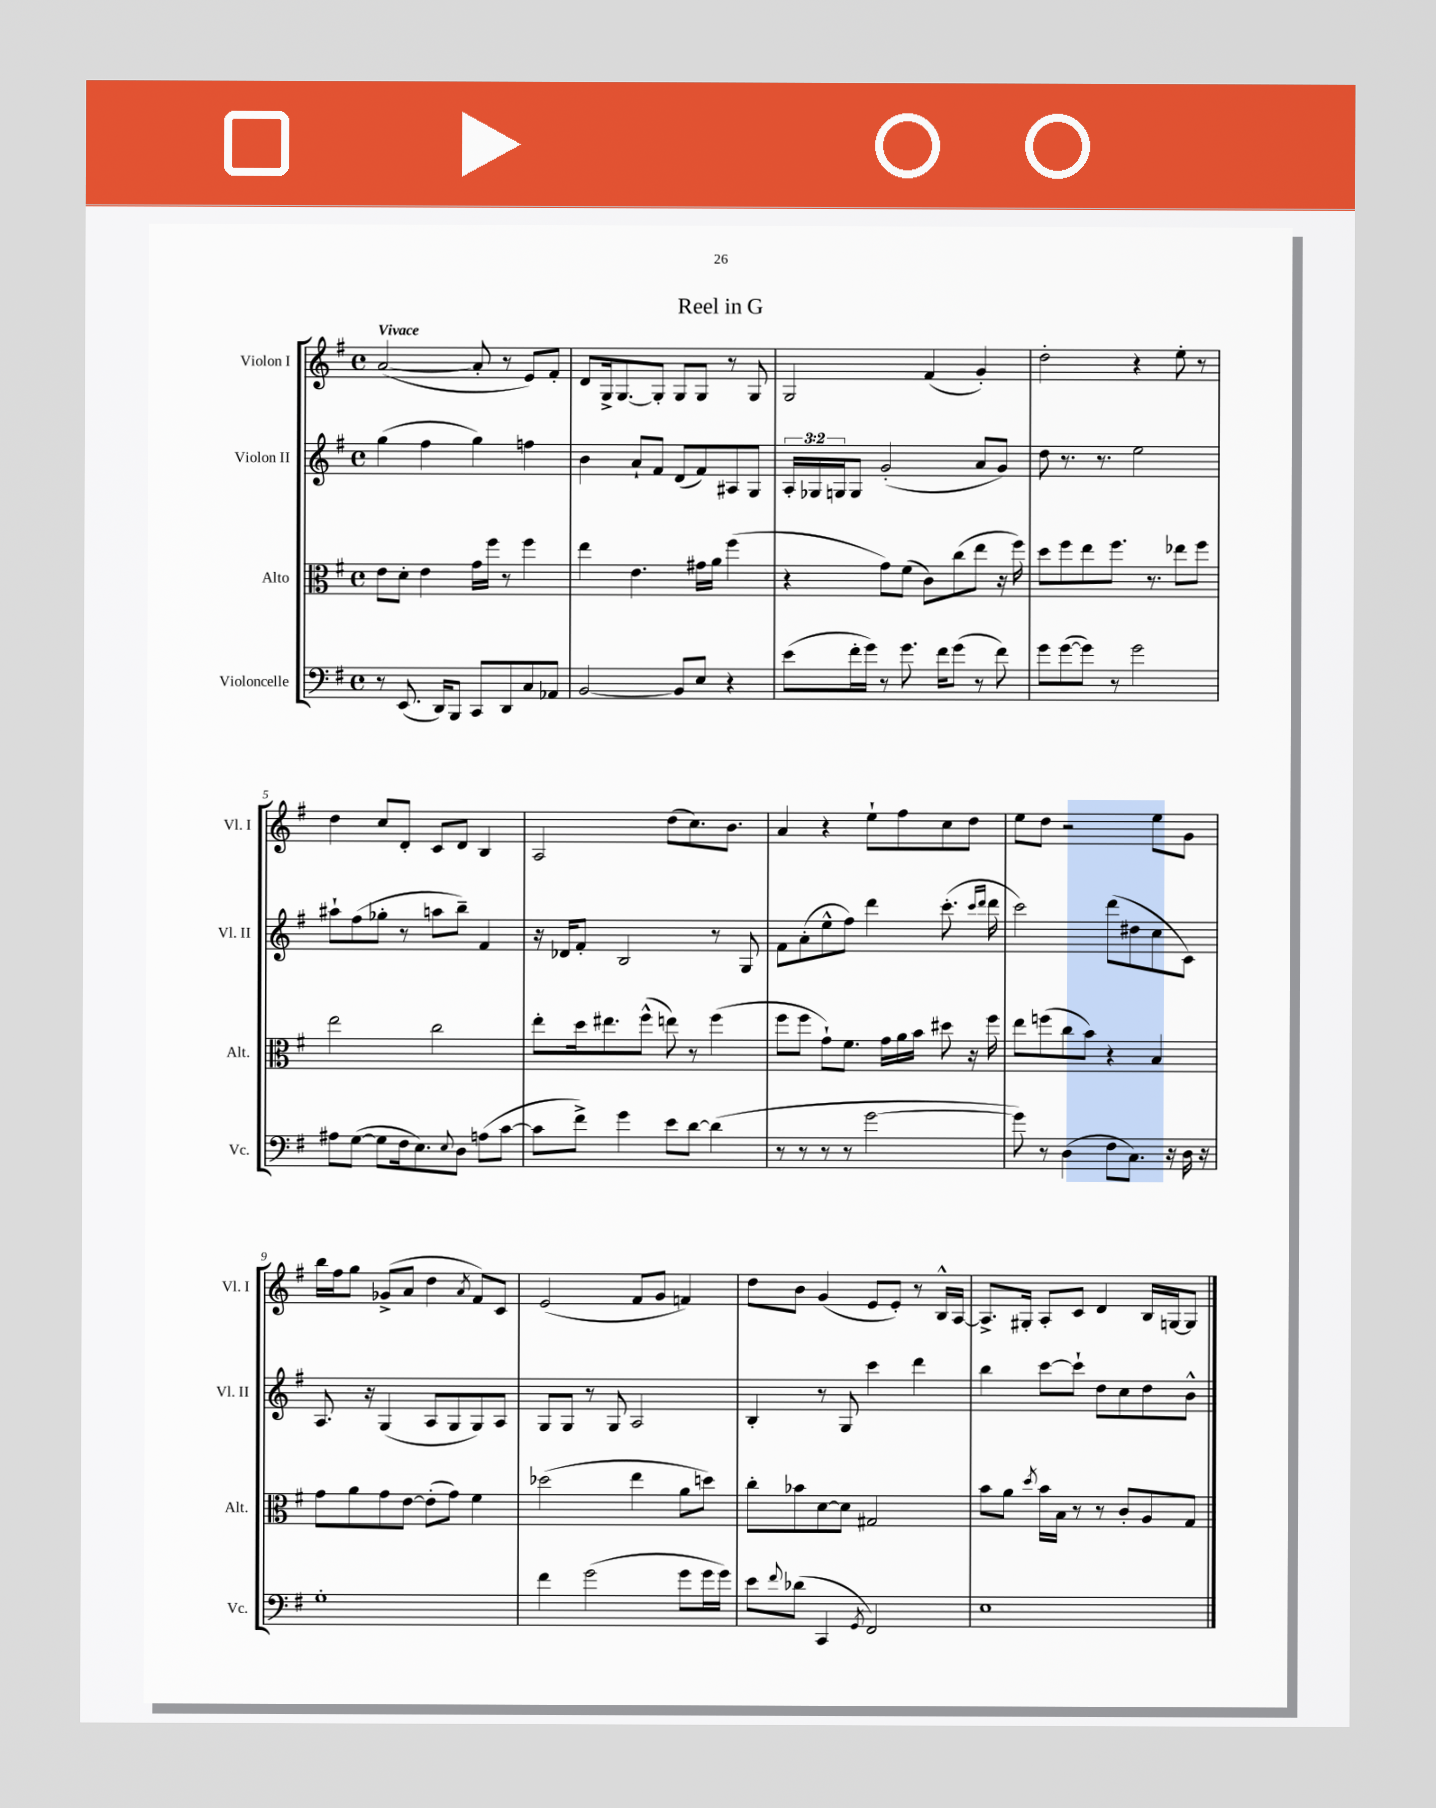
\header { title = "Reel in G" }
<<
\new StaffGroup <<
\new Staff = "s0" \with { instrumentName = "Violon I" shortInstrumentName = "Vl. I" } {
    \clef treble \key g \major \defaultTimeSignature \time 4/4 \tempo "Vivace"
    a'2~( a'8-. r8 e'8) fis'8-. |
    d'8 g16-> g8.~ g8-. g8 g8 r8 g8 |
    g2 fis'4( g'4-.) |
    d''2-. r4 e''8-. r8 |
    d''4 c''8 d'8-. c'8 d'8 b4 |
    a2 d''8( c''8.) b'8. |
    a'4 r4 e''8-! fis''8 c''8 d''8 |
    e''8 d''8 r2 e''8 g'8 |
    b''16 fis''16 g''8 ges'8->( a'8 d''4 \acciaccatura { a'8 } fis'8) c'8 |
    e'2( fis'8 g'8 f'4) |
    d''8 b'8 g'4( e'8 e'8-.) r8 b16-^ a16~ |
    a8.-> gis16-. a8-. c'8 d'4 b16 g16~ g8 \bar "|." |
}
\new Staff = "s1" \with { instrumentName = "Violon II" shortInstrumentName = "Vl. II" } {
    \clef treble \key g \major \defaultTimeSignature \time 4/4 \override Staff.TupletNumber.text = #tuplet-number::calc-fraction-text
    g''4( fis''4 g''4) f''4 |
    b'4 a'8-! fis'8 d'8( fis'8) ais8 g8 |
    \tuplet 3/2 { a16-. ges16 g16 } g8 g'2-.( a'8 g'8) |
    d''8 r8. r8. e''2 |
    ais''8-! fis''8( ges''8-. r8 a''8 b''8--) fis'4 |
    r16 des'16 fis'8-. b2 r8 g8 |
    fis'8 a'8-.( e''8-^ fis''8) d'''4 c'''8.-.( \grace { c'''16 d'''16 } d'''16 |
    c'''2) d'''8( dis''8 c''8 c'8) |
    a8. r16 g4( a8 g8 g8) a8 |
    g8 g8 r8 g8 a2 |
    b4-. r8 g8 c'''4 d'''4 |
    b''4 c'''8~ c'''8-! d''8 c''8 d''8 b'8-^ \bar "|." |
}
\new Staff = "s2" \with { instrumentName = "Alto" shortInstrumentName = "Alt." } {
    \clef alto \key g \major \defaultTimeSignature \time 4/4
    e'8 d'8-. e'4 g'16 fis''16 r8 fis''4 |
    e''4 e'4. gis'16 a'16 fis''4( |
    r4 g'8) fis'8( c'8) c''8( e''8 r16 fis''16) |
    d''8 fis''8 e''8 fis''8. r8. ees''8 fis''8 |
    e''2 c''2 |
    e''8-. d''16 eis''8. fis''8-^( e''8) r8 fis''4( |
    fis''8 fis''8 g'8-!) fis'8. g'16 a'16 b'16 dis''8 r16 fis''16 |
    e''8 f''8( c''8 b'8) r4 b4 |
    g'8 a'8 g'8 e'8~ e'8-.( g'8) fis'4 |
    des''2( e''4 a'8 d''8) |
    c''8-. bes'8 d'8~ d'8 gis2 |
    b'8 a'8 \acciaccatura { d''8 } b'16 b16 r8 r8 c'8-. a8 g8 \bar "|." |
}
\new Staff = "s3" \with { instrumentName = "Violoncelle" shortInstrumentName = "Vc." } {
    \clef bass \key g \major \defaultTimeSignature \time 4/4
    r8 e,8.( d,16) b,,8 c,8 d,8 c8 aes,8 |
    b,2~ b,8 e8 r4 |
    e'8( fis'16-. g'16) r8 g'8. fis'16 g'8( r8 fis'8) |
    g'8 g'8~( g'8) r8 g'2 |
    ais8 g8~( g8 fis16 e8.) \appoggiatura { e8 } d8 a8( c'8~ |
    c'8 fis'8->) g'4 e'8 d'8~ d'4( |
    r8 r8 r8 r8 g'2~ |
    g'8) r8 d4( fis8 c8.) r16 d16 r16 |
    g1-. |
    fis'4 g'2( g'8 g'16 g'16) |
    e'8 \appoggiatura { fis'8 } des'8( c,4 \acciaccatura { g,8 } fis,2) |
    e1 \bar "|." |
}
>>
>>
